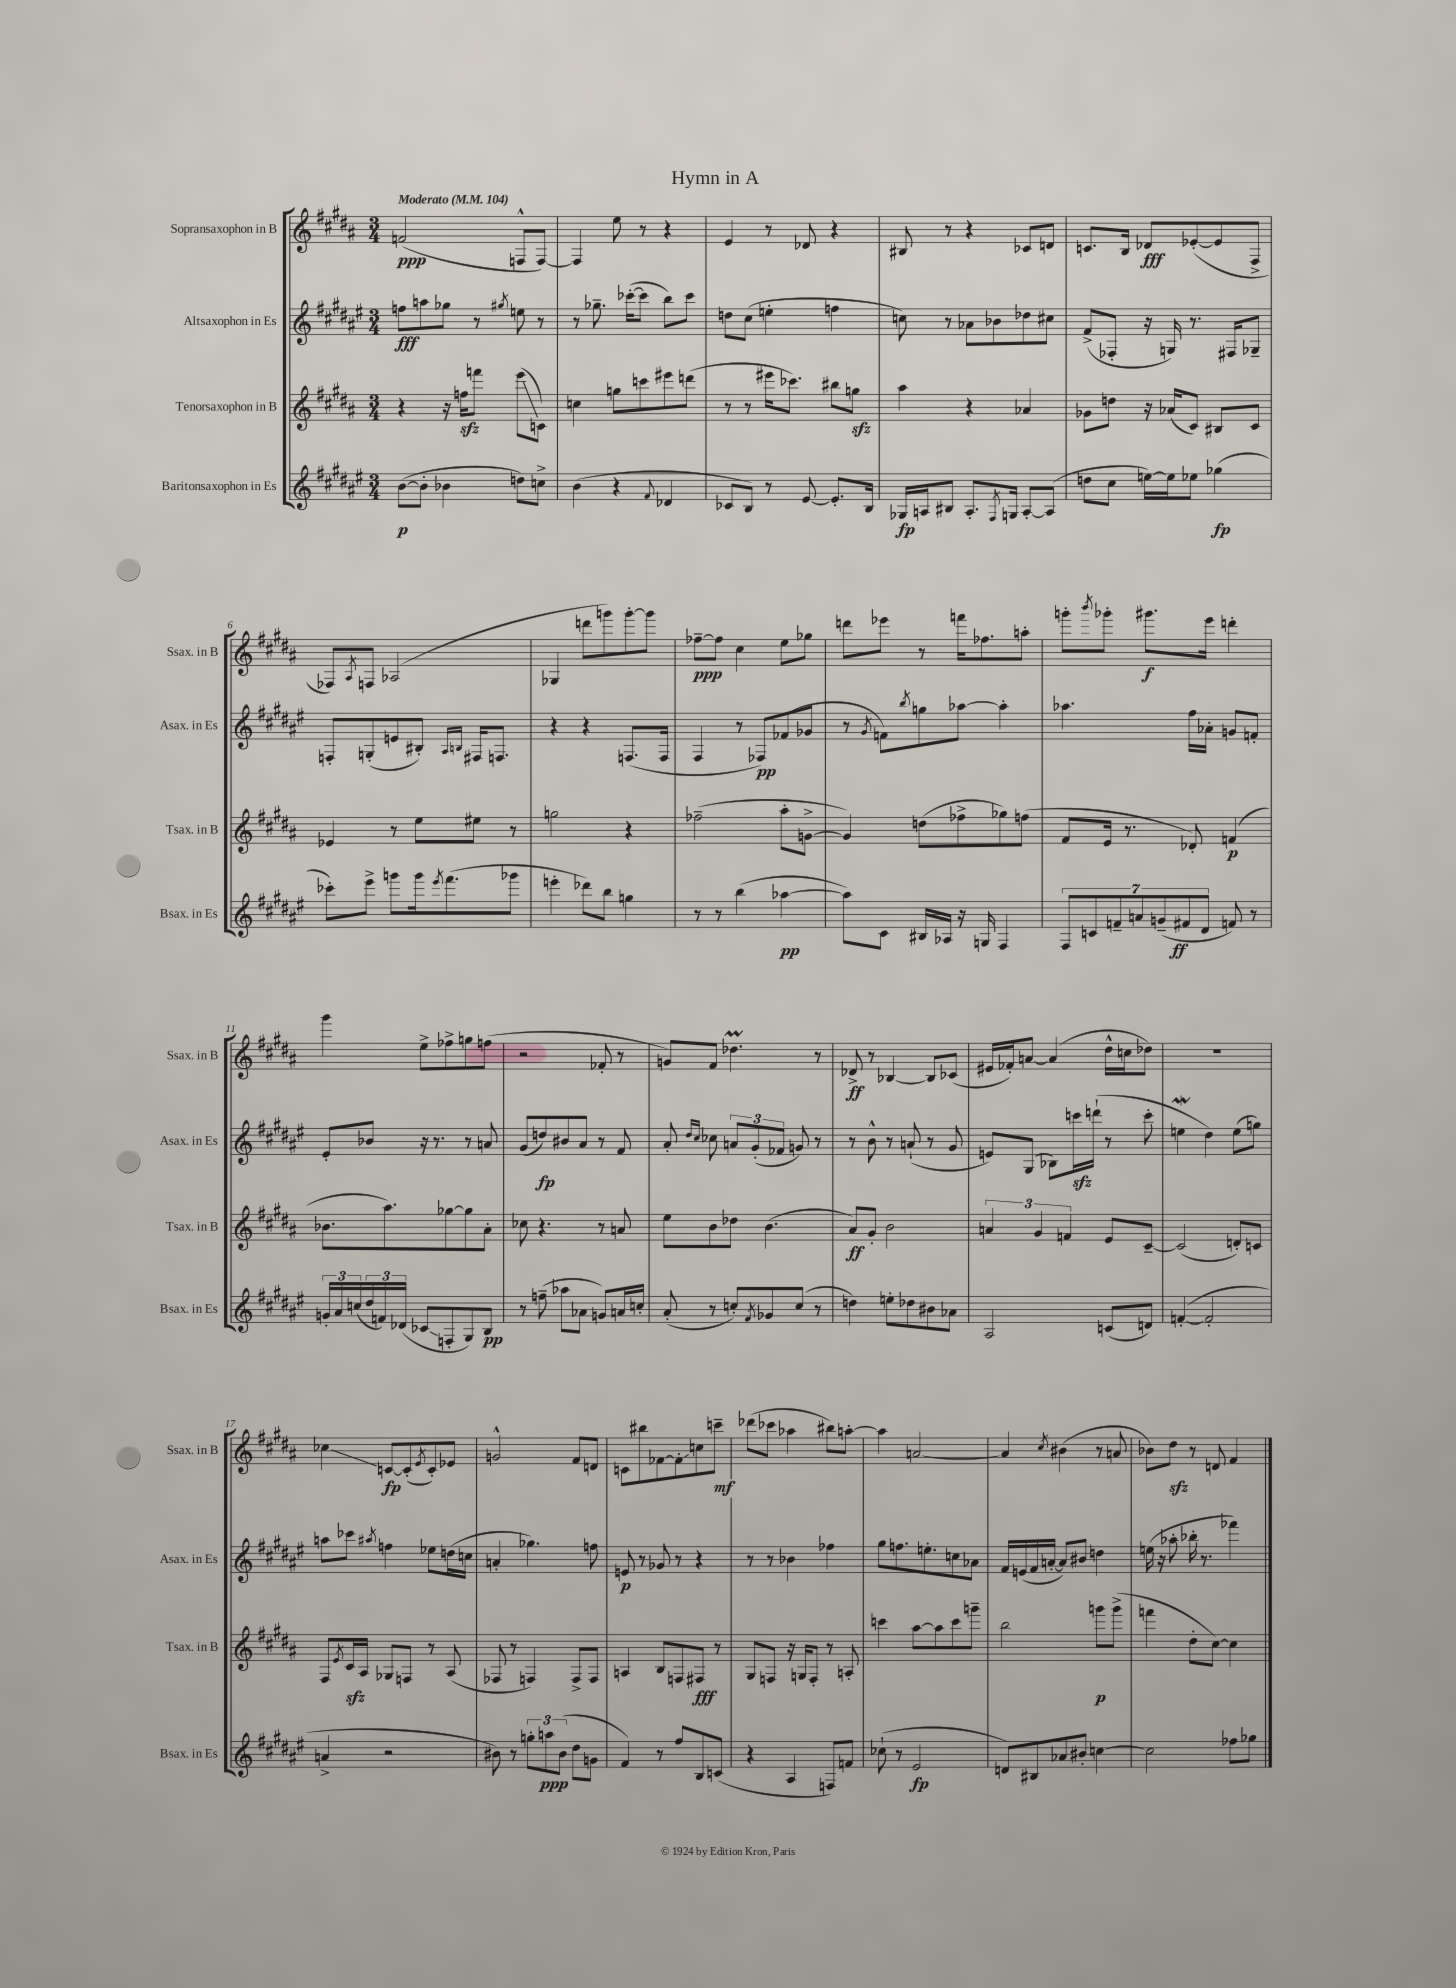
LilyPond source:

\header { title = "Hymn in A" }
<<
\new StaffGroup <<
\new Staff = "s0" \with { instrumentName = "Sopransaxophon in B" shortInstrumentName = "Ssax. in B" } {
    \clef treble \key b \major \numericTimeSignature \time 3/4 \tempo "Moderato" 4 = 104
    f'2\ppp( f8-^ f8~) |
    f4 e''8 r8 r4 |
    e'4 r8 des'8 r4 |
    bis8 r8 r4 ces'8 d'8 |
    c'8. b16 des'8\fff ees'8~-.( ees'8 fis8-> |
    fes8) \acciaccatura { ais8 } f8 aes2( |
    ges4 d'''8 g'''8) g'''8~-. g'''8 |
    fes''8~--\ppp fes''8 cis''4 e''8 ges''8 |
    d'''8 ees'''8 r8 f'''16 fes''8. a''8-. |
    g'''8-. \acciaccatura { b'''8 } ges'''8-. gis'''8.\f e'''16 d'''4-. |
    gis'''4 e''8-> fes''8-> g''8 f''8( |
    r2 fes'8-. r8 |
    g'8) fis'8 des''4.\prall r8 |
    des'8->\ff r8 bes4~ bes8 ces'8( |
    eis'16 fes'16-.) a'8~ a'4( dis''16-^ c''16 des''8) |
    R2. |
    ces''4\glissando c'8~\fp c'8-.( \acciaccatura { e'8 } c'8-.) ees'8 |
    g'2-^ fis'8 d'8 |
    c'8 bis''8 fes'8~ fes'8-.\glissando c''8 c'''8--\mf |
    des'''8( ces'''8 aes''4 bis''8) a''8~-. |
    a''4 a'2~ |
    a'4 \acciaccatura { cis''8 } bis'4( r8 a'8 |
    bes'8) dis''8\sfz r8 d'8 fis'4 \bar "|." |
}
\new Staff = "s1" \with { instrumentName = "Altsaxophon in Es" shortInstrumentName = "Asax. in Es" } {
    \clef treble \key fis \major \numericTimeSignature \time 3/4
    f''8\fff a''8 ges''8 r8 \acciaccatura { gis''8 } e''8 r8 |
    r8 ges''8.-- ces'''16~-.( ces'''8 b''8) ces'''8 |
    d''8 cis''8( e''4-. f''4 |
    c''8) r8 aes'8 bes'8 des''8 cis''8 |
    fis'8->( fes8-. r16 g16) r8. fis16 ges8-- |
    f8-. g8-.( e'8 bis8-.) \grace { ais16 b16 } fis16 f8. |
    r4 r4 f8.( f16 |
    fis4 r8 fes8\pp) fes'8( ges'8 |
    r8 \acciaccatura { gis'8 } f'8) \acciaccatura { b''8 } g''8 aes''8~ aes''4-. |
    aes''4. fis''16 aes'16-. g'8 f'8-. |
    eis'8-. bes'8 r16 r8. r8 a'8 |
    gis'8( d''8\fp) bis'8 ais'8 r8 fis'8 |
    ais'8-. \grace { dis''16 cis''16 } ces''8 \tuplet 3/2 { a'8 gis'8-.( fes'8 } g'8) r8 |
    r8 b'8-^ r8 a'8-!( r8 gis'8 |
    e'8) gis8( bes8) c'''16\sfz d'''16-!( r8 c'''8-. |
    e''4\mordent dis''4) e''8( g''8) |
    a''8 ces'''8 \acciaccatura { ais''8 } f''4 ees''8 d''16( c''16 |
    a'4-. ges''4.) f''8 |
    e'8\p r8 ges'8 r8 r4 |
    r8 r8 bes'4 fes''4 |
    gis''8 f''8. e''8.-. c''8 aes'8 |
    fis'16 e'16( fis'16 a'16~-. a'8) bis'8 d''4 |
    e''16( r16 aes''8-. bes''16-. r8. fes'''4) \bar "|." |
}
\new Staff = "s2" \with { instrumentName = "Tenorsaxophon in B" shortInstrumentName = "Tsax. in B" } {
    \clef treble \key b \major \numericTimeSignature \time 3/4
    r4 r16 f''16\sfz f'''8 e'''8\glissando( c'8) |
    c''4 g''8 c'''8 eis'''8 d'''8( |
    r8 r8 eis'''16 ces'''8.) bis''8 g''8\sfz |
    ais''4 r4 aes'4 |
    ges'8 d''8 r16 aes'16( cis'8) bis8 cis'8 |
    ees'4 r8 e''8 eis''8 r8 |
    g''2 r4 |
    fes''2--( ais''8-. g'8~-> |
    g'4) d''8( fes''8-> ges''8) f''8( |
    fis'8 e'16 r8. des'8-.) f'4\p( |
    bes'8. ais''8.) ges''8~ ges''8 ais'8-. |
    ces''8 r4. r8 a'8 |
    e''8 b'8 des''8 b'4.( |
    ais'8\ff) gis'8-. b'2 |
    \tuplet 3/2 { a'4 gis'4 f'4 } e'8 cis'8~-- |
    cis'2( d'8-.) c'8 |
    fis8 \acciaccatura { e'8 } cis'16\sfz ais16 ges8 f8 r8 ais8( |
    fes8 r8 f4) f8-> f8 |
    a4 b8 f8 fis8\fff r8 |
    gis8 f8 r16 g16 f8-. r8 a8-. |
    c'''4 ais''8~ ais''8 c'''8 g'''8-- |
    b''2 g'''8\p g'''8->( |
    f'''4 dis''8-. cis''8~) cis''4 \bar "|." |
}
\new Staff = "s3" \with { instrumentName = "Baritonsaxophon in Es" shortInstrumentName = "Bsax. in Es" } {
    \clef treble \key fis \major \numericTimeSignature \time 3/4
    b'8~\p( b'8-. bes'4 d''8) c''8-> |
    b'4( r4 \appoggiatura { fis'8 } des'4 |
    ces'8 b8) r8 eis'8~ eis'8.-. b16 |
    ges16\fp a16 bis8 a8.-. \acciaccatura { fis8 } g16 a8~-. a8( |
    d''8 cis''8 e''16~) e''16 ees''8 ges''4\fp( |
    ces'''8-.) eis'''8-> g'''8 g'''16 \acciaccatura { eis'''8 } fis'''8.( ges'''8 |
    e'''4-. des'''8) b''8 g''4 |
    r8 r8 b''4( aes''4~\pp |
    aes''8) cis'8 bis16 aes16 r16 g16 fis4 |
    \tuplet 7/4 { fis8 c'8 f'8-- a'8 g'8--( fis'8\ff dis'8 } f'8) r8 |
    \tuplet 3/2 { g'16-. ais'16 c''16( } \tuplet 3/2 { dis''16 f'16) des'16( } ces'8\glissando f8-. gis8) b8\pp |
    r8 f''8--( aes''8 aes'8 g'8) a'16 c''16-. |
    ais'8-.( r8 c''8-.) \acciaccatura { fis'8 } ges'8 c''8( r8 |
    d''4) e''8-. des''8 bis'8 aes'8 |
    ais2 c'8( d'8) |
    f'4~-.( f'2-. |
    a'4-> r2 |
    bis'8) r8 \tuplet 3/2 { g''8-. a''8\ppp bis'8( } dis''8 g'8 |
    fis'4) r8 fis''8 b8 c'8( |
    r4 ais4 f8) f'8 |
    ces''8-!( r8 eis'2\fp |
    d'8) bis8 aes'8 bis'8-. c''4~ |
    c''2 fes''8 ges''8 \bar "|." |
}
>>
>>
